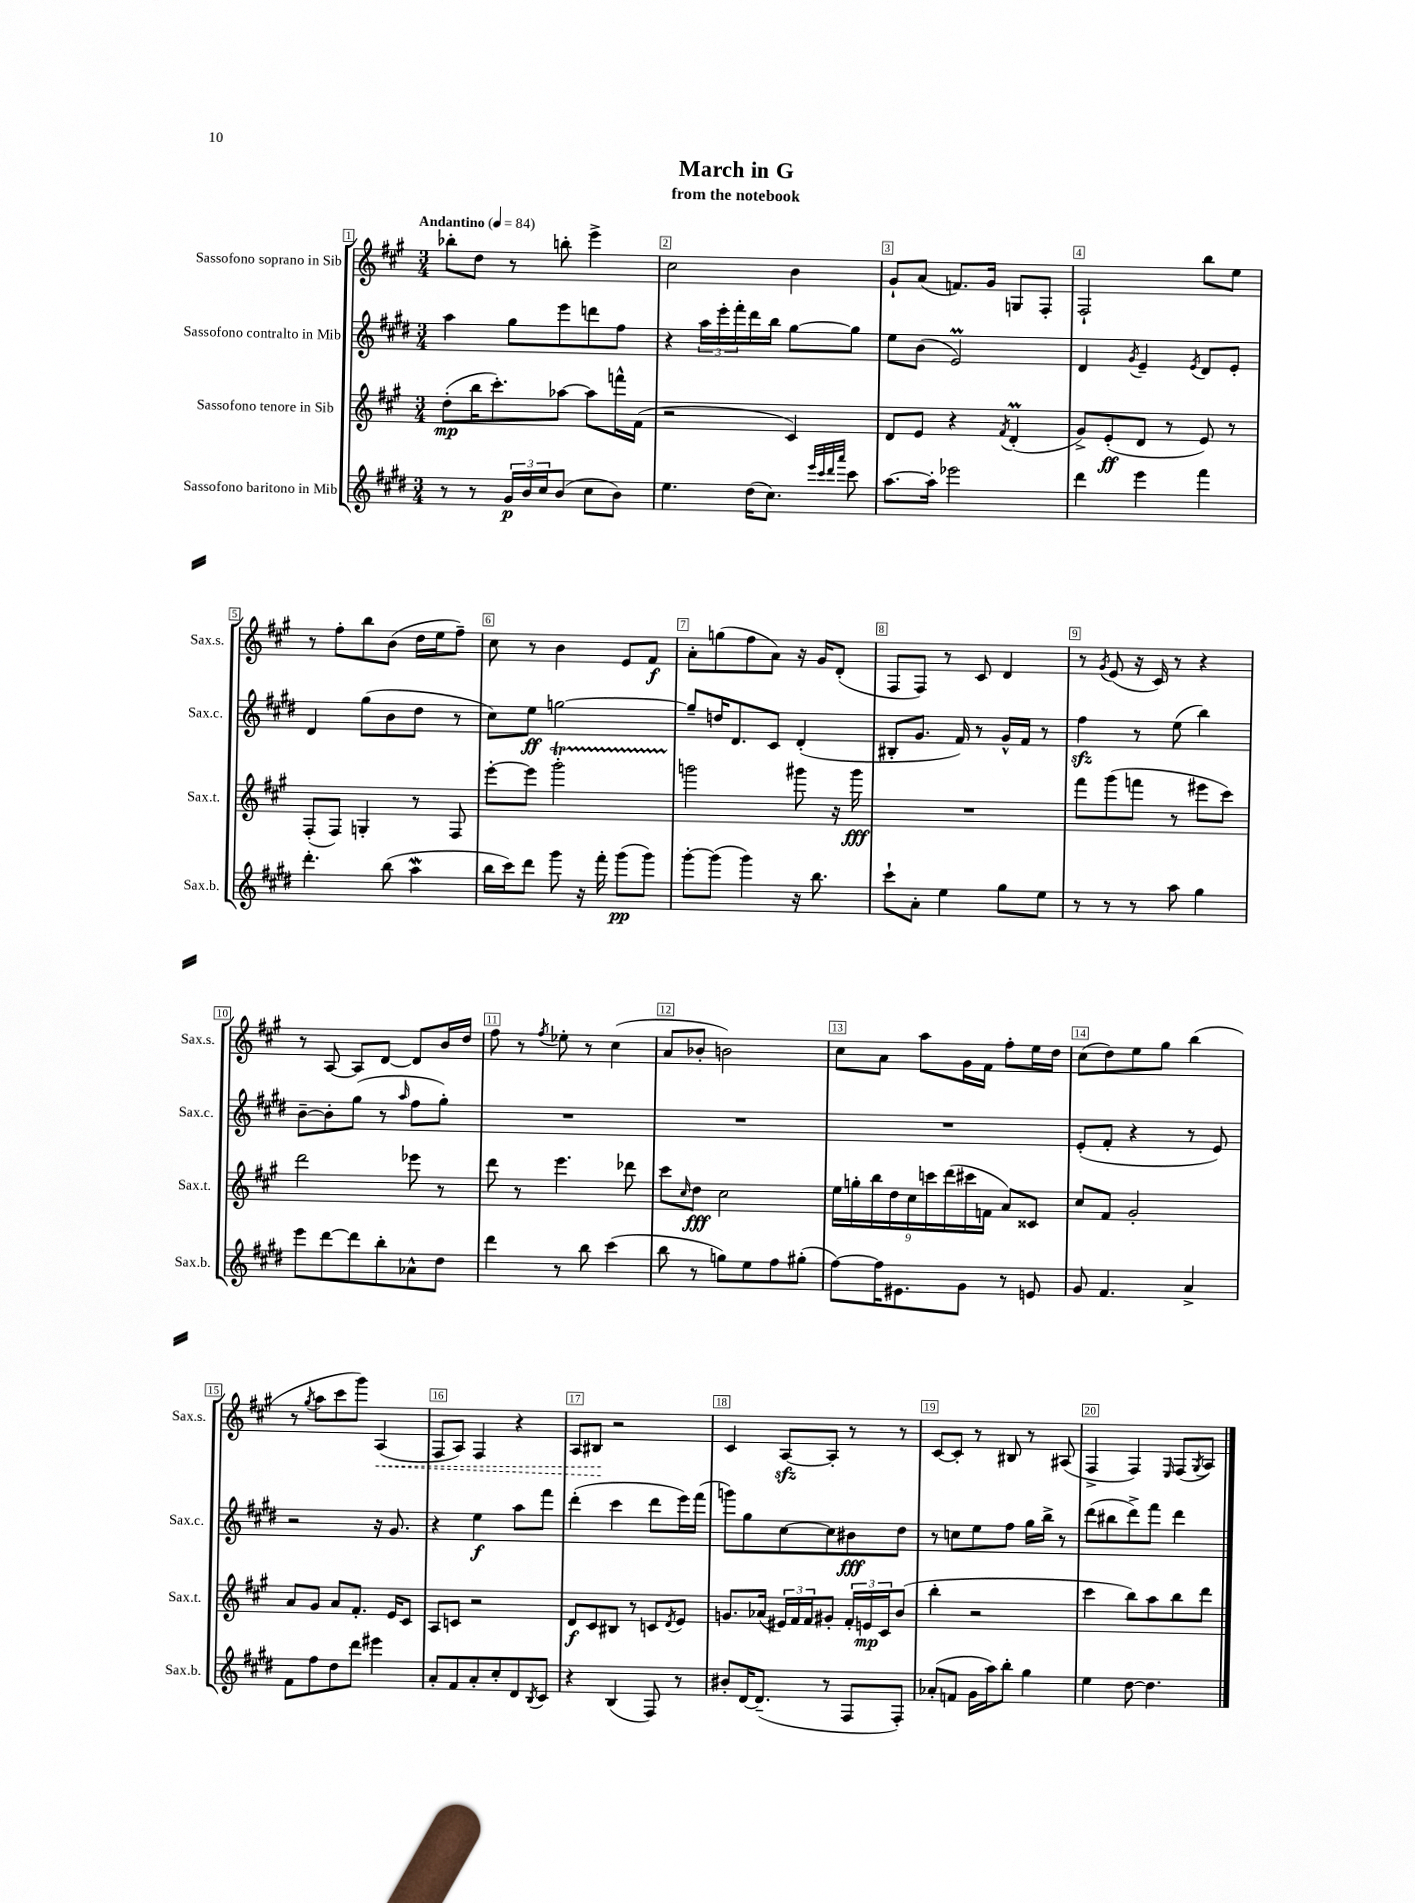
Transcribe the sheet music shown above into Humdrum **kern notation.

**kern	**kern	**kern	**kern
*staff4	*staff3	*staff2	*staff1
*clefG2	*clefG2	*clefG2	*clefG2
*k[f#c#g#d#]	*k[f#c#g#]	*k[f#c#g#d#]	*k[f#c#g#]
*M3/4	*M3/4	*M3/4	*M3/4
*MM84	*MM84	*MM84	*MM84
8r	(8dd'	4aa	8bb-'
8r	16bb	.	8dd
.	8.ccc#')	.	.
24g#	.	8gg#	8r
24b	.	.	.
24cc#	.	.	.
(8b	[8aa-	8eee	8bb'
8cc#	8aa-]	8ddd	4eee^
8b)	16fff^^	8ff#	.
.	(16f#	.	.
=	=	=	=
4.ee	2r	4r	2cc#
.	.	24aa	.
.	.	24eee'	.
.	.	24fff#'	.
(16dd#	.	16ddd#	.
8.cc#)	.	16bb	.
.	4c#)	[8gg#	4b
32qqeee	.	.	.
32qqccc#	.	.	.
32qqddd#	.	.	.
32qqaaa	.	.	.
8ccc#	.	8gg#]	.
=	=	=	=
[8.aa	8d	8ee	8g#`
.	8e	(8b	(8a
16aa']	.	.	.
2eee-	4r	2e)	8.f)
.	.	.	16g#
.	8qf#	.	.
.	(4d'	.	8G
.	.	.	8F#'
=	=	=	=
4ddd#	8g#^)	4d#	2F#`
.	(8e'	.	.
.	.	8qg#	.
4eee	8d	4e~	.
.	8r	.	.
.	.	8qe	.
4fff#	8e)	8d#	8bb
.	8r	8e'	8ee
=	=	=	=
4.ddd#'	(8F#'	4d#	8r
.	8F#)	.	8ff#'
.	4G'	(8gg#	8bb
(8bb	.	8b	(8b
4aa	8r	8dd#	16dd
.	.	.	16ee
.	8F#	8r	8ff#~)
=	=	=	=
16bb	[8eee'	8cc#)	8cc#
16ccc#)	.	.	.
8ddd#	8eee]	8ee	8r
8ggg#	2ggg#'	[2gg	4b
16r	.	.	.
16fff#'	.	.	.
(8ggg#	.	.	8e
8ggg#)	.	.	8f#
=	=	=	=
[8ggg#'	2ggg	8gg~]	8a'
(8ggg#]	.	16dd	(8gg
.	.	8.d#	.
4ggg#)	.	.	8ff#
.	.	8c#	8a)
16r	8ggg#	(4d#'	16r
8.bb	.	.	16g#
.	16r	.	(8d'
.	16ggg#	.	.
=	=	=	=
8ccc#`	2.r	8B#'	8F#
8a'	.	8.g#	8F#)
4ee	.	.	8r
.	.	16f#)	.
.	.	8r	8c#
8gg#	.	16g#^^	4d
.	.	16f#	.
8ee	.	8r	.
=	=	=	=
8r	8fff#	4ff#	8r
.	.	.	8qg#
8r	(8ggg#	.	(8e
8r	8fff	8r	16r
.	.	.	16c#)
8aa	8r	(8ee	8r
4gg#	8eee#	4bb)	4r
.	8ccc#)	.	.
=	=	=	=
8eee	2ddd	[8b~	8r
[8ddd#	.	8b']	[8A
8ddd#]	.	(8gg#	8A]
8bb'	.	8r	[8d
.	.	16qqaa	.
8a-^^	8eee-	8ff#	8d]
8dd#	8r	8gg#')	16b
.	.	.	16dd
=	=	=	=
4ddd#	8ddd	2.r	8ff#
.	8r	.	8r
.	.	.	8qff#
8r	4.eee	.	8ee-'
8bb	.	.	8r
(4ccc#	.	.	(4cc#
.	8ddd-	.	.
=	=	=	=
8bb	8ccc#	2.r	8a
.	16qqcc#	.	.
8r	8dd	.	8b-'
8gg)	2cc#	.	2b)
8ee	.	.	.
8ff#	.	.	.
(8gg#'	.	.	.
=	=	=	=
[8ff#)	18ee	2.r	8cc#
.	18gg'	.	.
.	18bb	.	.
16ff#]	.	.	8a
.	18dd	.	.
8.e#	.	.	.
.	18cc#	.	.
.	.	.	8aa
.	18ccc	.	.
.	(18ddd	.	.
8g#	.	.	16g#
.	18ccc#	.	.
.	.	.	16f#
.	18f	.	.
8r	8a)	.	8ff#'
8e	8c##	.	16ee
.	.	.	16dd
=	=	=	=
8g#	8cc#	(8e'	(8cc#
4.f#	8f#	8f#'	8dd)
.	2g#'	4r	8ee
.	.	.	8gg#
4a^	.	8r	(4bb
.	.	8e)	.
=	=	=	=
8f#	8a	2r	8r
.	.	.	8qgg#
8ff#	8g#	.	8aa
8dd#	8a	.	8ccc#
8ddd#	8.f#'	.	8ggg#)
4eee#	.	16r	(4A
.	16e	8.g#	.
.	8c#	.	.
=	=	=	=
8a'	8A	4r	8F#
8f#	8c	.	8A)
8a'	2r	4ee	4F#
8cc#'	.	.	.
8d#	.	8aa	4r
8qB	.	.	.
8c#	.	8fff#	.
=	=	=	=
4r	8d	(4ddd#'	8A
.	8c#	.	8B#
(4B	8B#	4ccc#	2r
.	8r	.	.
8F#)	8c	8ddd#	.
.	8qd	.	.
8r	8e	16eee)	.
.	.	(16fff#	.
=	=	=	=
8b#'	8.g	8ggg)	4c#
[16d#	.	8gg#	.
(8.d#~]	(16a-	.	.
.	24e#)	[8cc#	[8A
.	24f#	.	.
.	24f#	.	.
8r	8g#'	8cc#]	8A']
8F#	24f#'	8b#	8r
.	24e	.	.
.	24c#	.	.
8F#')	(8b	8dd#	8r
=	=	=	=
(8a-'	4bb'	8r	[8c#
8f	.	8cc	8c#']
16g#	2r	8ee	8r
16aa)	.	.	.
8bb'	.	8ff#	8B#
4gg#	.	16gg#	8r
.	.	16bb^	.
.	.	8r	(8A#
=	=	=	=
4ee	4ccc#	(8ddd#	4F#^
.	.	8bb#	.
[8dd#	8bb)	8ddd#^)	4F#)
4.dd#]	8aa	8fff#	.
.	.	.	16qqE
.	8bb	4ddd#	(8F#
.	.	.	8qG#
.	8ddd	.	8A)
==	==	==	==
*-	*-	*-	*-
